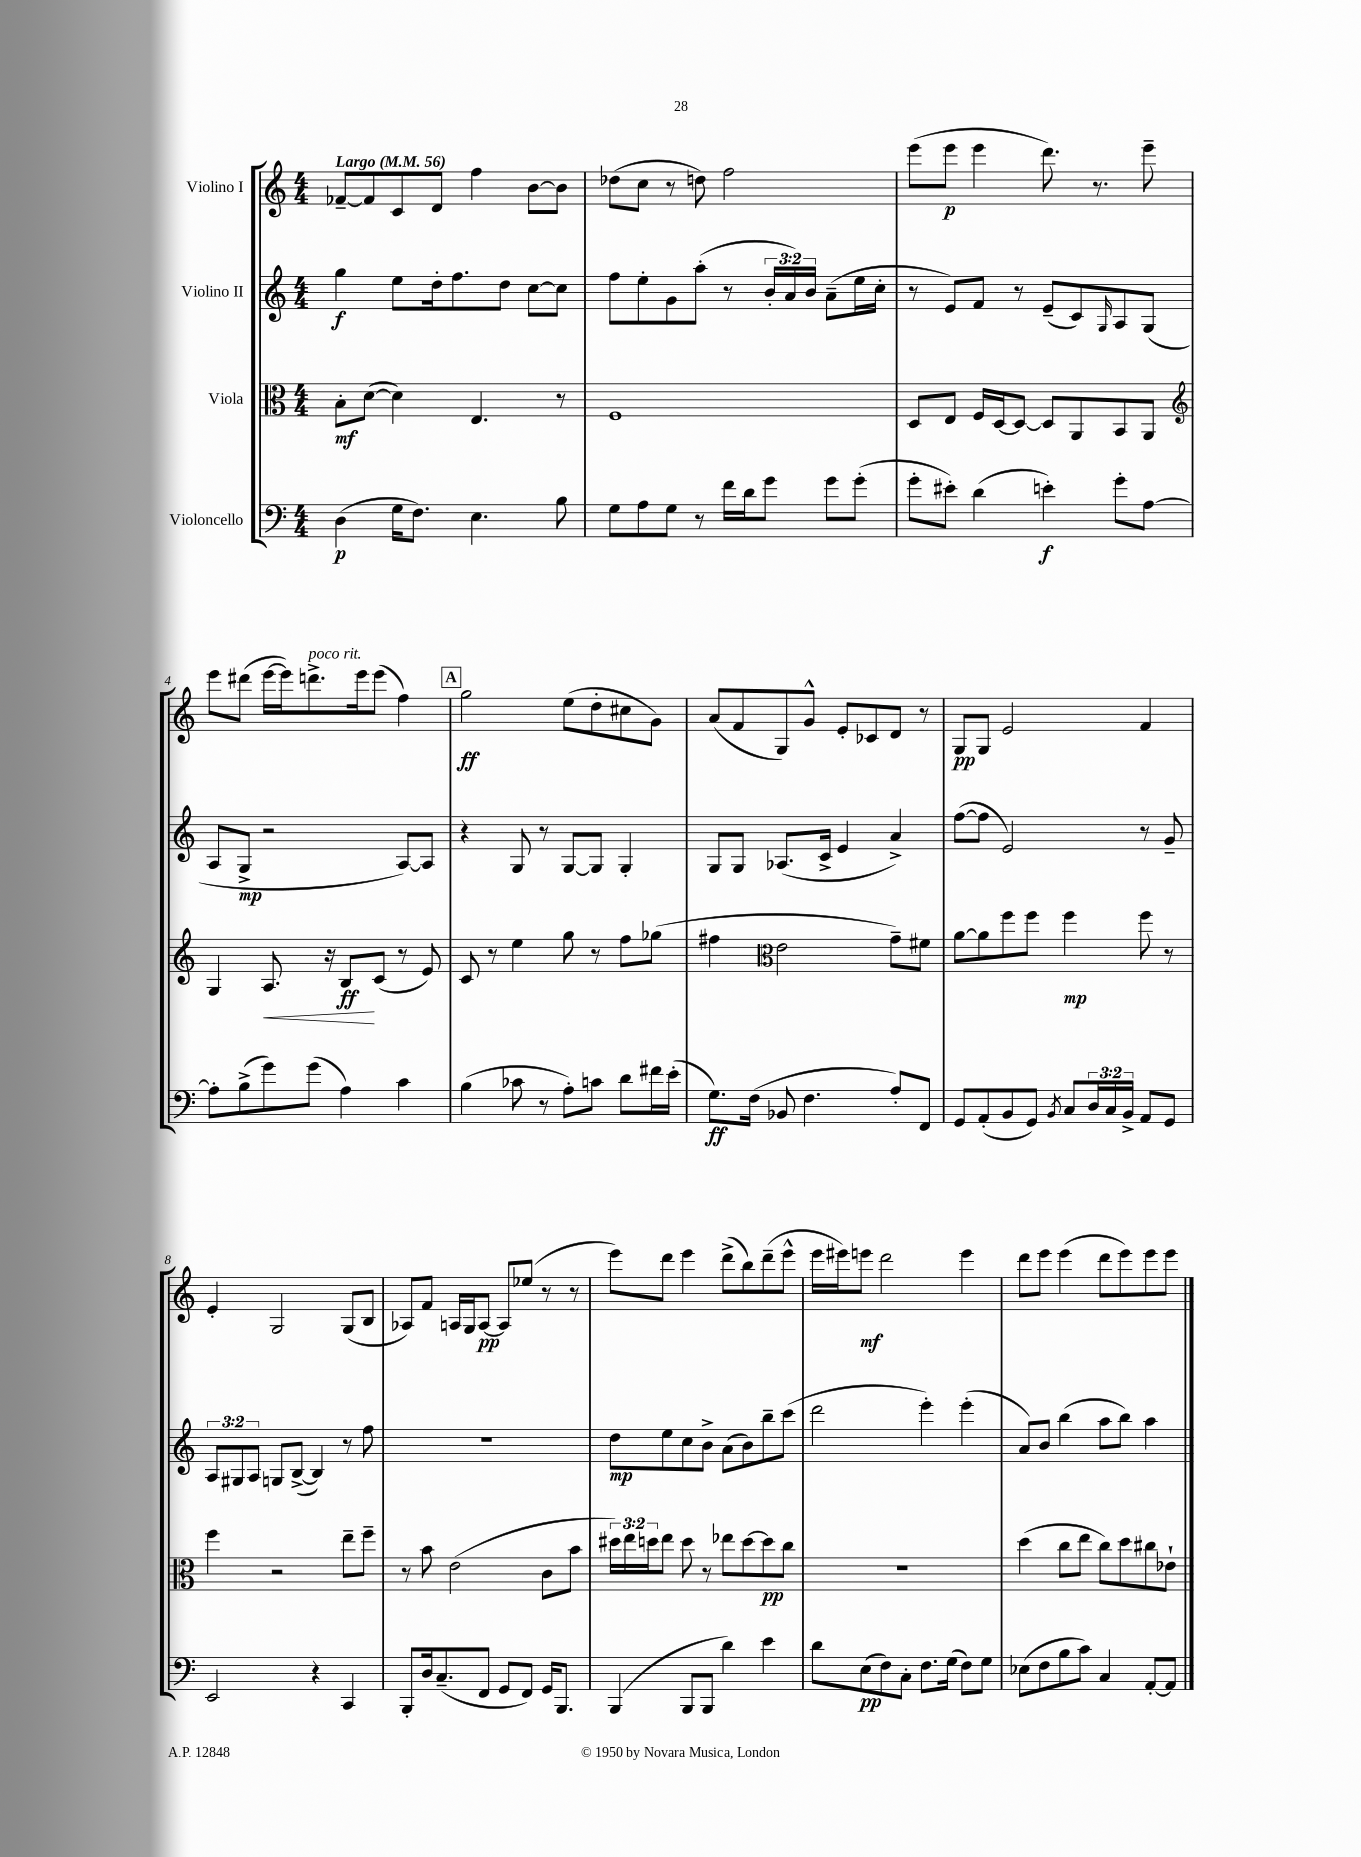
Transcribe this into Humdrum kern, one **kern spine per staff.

**kern	**dynam	**kern	**dynam	**kern	**dynam	**kern	**dynam
*part4	*part4	*part3	*part3	*part2	*part2	*part1	*part1
*staff4	*staff4	*staff3	*staff3	*staff2	*staff2	*staff1	*staff1
*I"Violoncello	*	*I"Viola	*	*I"Violino II	*	*I"Violino I	*
*clefF4	*	*clefC3	*	*clefG2	*	*clefG2	*
*k[]	*	*k[]	*	*k[]	*	*k[]	*
*M4/4	*	*M4/4	*	*M4/4	*	*M4/4	*
*MM56	*	*MM56	*	*MM56	*	*MM56	*
=1	=1	=1	=1	=1	=1	=1	=1
!	!	!	!	!	!	!LO:TX:a:B:t=Largo	!
(4D\	p	8B'\L	mf	4gg\	f	[8f-X~/L	.
.	.	([8d\J	.	.	.	8f-/]	.
16G\KL	.	4d\])	.	8ee\L	.	8c/	.
8.F\J)	.	.	.	.	.	.	.
.	.	.	.	16dd'\k	.	8d/J	.
.	.	.	.	8.ff\	.	.	.
4.E\	.	4.E/	.	.	.	4ff\	.
.	.	.	.	8dd\J	.	.	.
.	.	.	.	[8cc\L	.	[8b\L	.
8B\	.	8r	.	8cc\J]	.	8b\J]	.
=2	=2	=2	=2	=2	=2	=2	=2
8G\L	.	1F	.	8ff\L	.	(8dd-X\L	.
8A\	.	.	.	8ee'\	.	8cc\J	.
8G\J	.	.	.	8g\	.	8r	.
8r	.	.	.	(8aa'\J	.	8ddn\)	.
16f\LL	.	.	.	8r	.	2ff\	.
16d\J	.	.	.	.	.	.	.
8g\J	.	.	.	24b'/LL	.	.	.
.	.	.	.	24a/)	.	.	.
.	.	.	.	24b/JJ	.	.	.
8g\L	.	.	.	(8a~\L	.	.	.
(8g'\J	.	.	.	16ee\L	.	.	.
.	.	.	.	16cc'\JJ	.	.	.
=3	=3	=3	=3	=3	=3	=3	=3
8g'\L	.	8D/L	.	8r	.	(8eee\L	.
8e#X'\J)	.	8E/J	.	8e/L)	.	8eee\J	p
(4d\	.	16F/LL	.	8f/J	.	4eee\	.
.	.	[16D/J	.	.	.	.	.
.	.	8D/J_	.	8r	.	.	.
4en'\)	f	8D/L]	.	(8e~/L	.	8.ddd\)	.
.	.	8AA/	.	8c/)	.	.	.
.	.	.	.	.	.	8.r	.
.	.	.	.	16qqG/	.	.	.
8g'\L	.	8BB/	.	8A/	.	.	.
[8A\J	.	8AA/J	.	(8G/J	.	8eee~\	.
!!LO:LB:g=z
=4	=4	=4	=4	=4	=4	=4	=4
*	*	*clefG2	*	*	*	*	*
8A'\L]	.	4G/	.	8A/L	.	8eee\L	.
(8B^\	.	.	.	8G^/J	mp	(8ddd#X\J	.
!	!	!	!LO:HP:b	!	!	!	!
8g\)	.	8.A/	<	2r	.	[16eee\LL	.
.	.	.	.	.	.	16eee\J])	.
!	!	!	!	!	!	!LO:TX:a:i:t=poco rit.	!
(8g\J	.	.	.	.	.	8.dddn^\	.
.	.	16r	.	.	.	.	.
4A\)	.	8B/L	ff	.	.	.	.
.	.	.	.	.	.	16eee\k	.
.	.	(8c/J	[	.	.	(8eee\J	.
4c\	.	8r	.	[8A/L)	.	4ff\)	.
.	.	8e/)	.	8A/J]	.	.	.
!!LO:REH:place=s1:t=A
=5	=5	=5	=5	=5	=5	=5	=5
(4B\	.	8c/	.	4r	.	2gg\	ff
.	.	8r	.	.	.	.	.
8c-X\	.	4ee\	.	8G/	.	.	.
8r	.	.	.	8r	.	.	.
8A'\L)	.	8gg\	.	[8G/L	.	(8ee\L	.
8cn\J	.	8r	.	8G/J]	.	8dd'\	.
8d\L	.	8ff\L	.	4G'/	.	8cc#X\	.
16f#X\L	.	(8gg-X\J	.	.	.	8g\J)	.
(16e'\JJ	.	.	.	.	.	.	.
=6	=6	=6	=6	=6	=6	=6	=6
8.G\L)	ff	4ff#X\	.	8G/L	.	(8a/L	.
.	.	.	.	8G/J	.	8f/	.
(16F\Jk	.	.	.	.	.	.	.
*	*	*clefC3	*	*	*	*	*
8BB-X/	.	2e\	.	(8.A-X/L	.	8G/)	.
4.F\	.	.	.	.	.	8g^^/J	.
.	.	.	.	16c^/Jk	.	.	.
.	.	.	.	4e/	.	8e'/L	.
.	.	.	.	.	.	8c-X/	.
8A'/L)	.	8g~\L)	.	4a^/)	.	8d/J	.
8FF/J	.	8f#X\J	.	.	.	8r	.
=7	=7	=7	=7	=7	=7	=7	=7
8GG/L	.	[8a\L	.	([8ff\L	.	8G/L	pp
(8AA'/	.	8a\]	.	8ff\J]	.	8G/J	.
8BB/	.	8ff\	.	2e/)	.	2e/	.
8GG/J)	.	8ff\J	.	.	.	.	.
8qBB/	.	.	.	.	.	.	.
8C/L	.	4ff\	mp	.	.	.	.
24D/L	.	.	.	.	.	.	.
24C/	.	.	.	.	.	.	.
24BB^/JJ	.	.	.	.	.	.	.
8AA/L	.	8ff\	.	8r	.	4f/	.
8GG/J	.	8r	.	8g~/	.	.	.
!!LO:LB:g=z
=8	=8	=8	=8	=8	=8	=8	=8
2EE/	.	4ff\	.	12A/L	.	4e'/	.
.	.	.	.	12G#X/	.	.	.
.	.	.	.	12A/J	.	.	.
.	.	2r	.	8Gn/L	.	2G/	.
.	.	.	.	([8B^/J	.	.	.
4r	.	.	.	4B/])	.	.	.
4CC/	.	8ee~\L	.	8r	.	(8G/L	.
.	.	8ff~\J	.	8ff\	.	8B/J	.
=9	=9	=9	=9	=9	=9	=9	=9
8BBB'/L	.	8r	.	1r	.	8A-X/L)	.
16D/k	.	8b\	.	.	.	8f/J	.
(8.C~/	.	.	.	.	.	.	.
.	.	(2e\	.	.	.	16An/LL	.
.	.	.	.	.	.	16G/J	.
8FF/J	.	.	.	.	.	[8A/J	pp
8GG/L	.	.	.	.	.	8A/L]	.
8FF/J)	.	.	.	.	.	(8ee-X/J	.
16GG/KL	.	8c\L	.	.	.	8r	.
8.BBB/J	.	.	.	.	.	.	.
.	.	8b\J	.	.	.	8r	.
=10	=10	=10	=10	=10	=10	=10	=10
(4BBB/	.	24dd#X\LL)	.	8dd\L	mp	8eee\L)	.
.	.	24ee\	.	.	.	.	.
.	.	24ddn\J	.	.	.	.	.
.	.	8ee\J	.	8ee\	.	8ddd\J	.
8BBB/L	.	8dd\	.	8cc\	.	4eee\	.
8BBB/J	.	8r	.	8b^\J	.	.	.
4d\)	.	8ee-X\L	.	(8a\L	.	(8ddd^\L	.
.	.	[8dd\	.	8b\)	.	8bb\)	.
4e\	.	8dd\]	pp	8bb~\	.	(8ddd~\	.
.	.	8cc\J	.	(8ccc\J	.	8eee^^\J	.
=11	=11	=11	=11	=11	=11	=11	=11
8d\L	.	1r	.	2ddd\	.	16eee\LL	.
.	.	.	.	.	.	16eee#X\J)	.
(8E\	pp	.	.	.	.	8eeen\J	mf
8F\)	.	.	.	.	.	2ddd\	.
8C'\J	.	.	.	.	.	.	.
8.F\L	.	.	.	4eee'\)	.	.	.
(16G\Jk	.	.	.	.	.	.	.
8F\L)	.	.	.	(4eee'\	.	4eee\	.
8G\J	.	.	.	.	.	.	.
=12	=12	=12	=12	=12	=12	=12	=12
(8E-X\L	.	(4dd\	.	8a/L)	.	8ddd\L	.
8F\	.	.	.	8b/J	.	8eee\J	.
8B\	.	8cc\L	.	(4bb\	.	(4eee\	.
8c\J)	.	8ee\J	.	.	.	.	.
4C/	.	8cc\L)	.	8aa\L	.	8ddd\L	.
.	.	8dd\	.	8bb\J)	.	8eee\)	.
[8AA'/L	.	8cc#X\	.	4aa\	.	8eee\	.
8AA/J]	.	8e-X`\J	.	.	.	8eee\J	.
==	==	==	==	==	==	==	==
*-	*-	*-	*-	*-	*-	*-	*-
